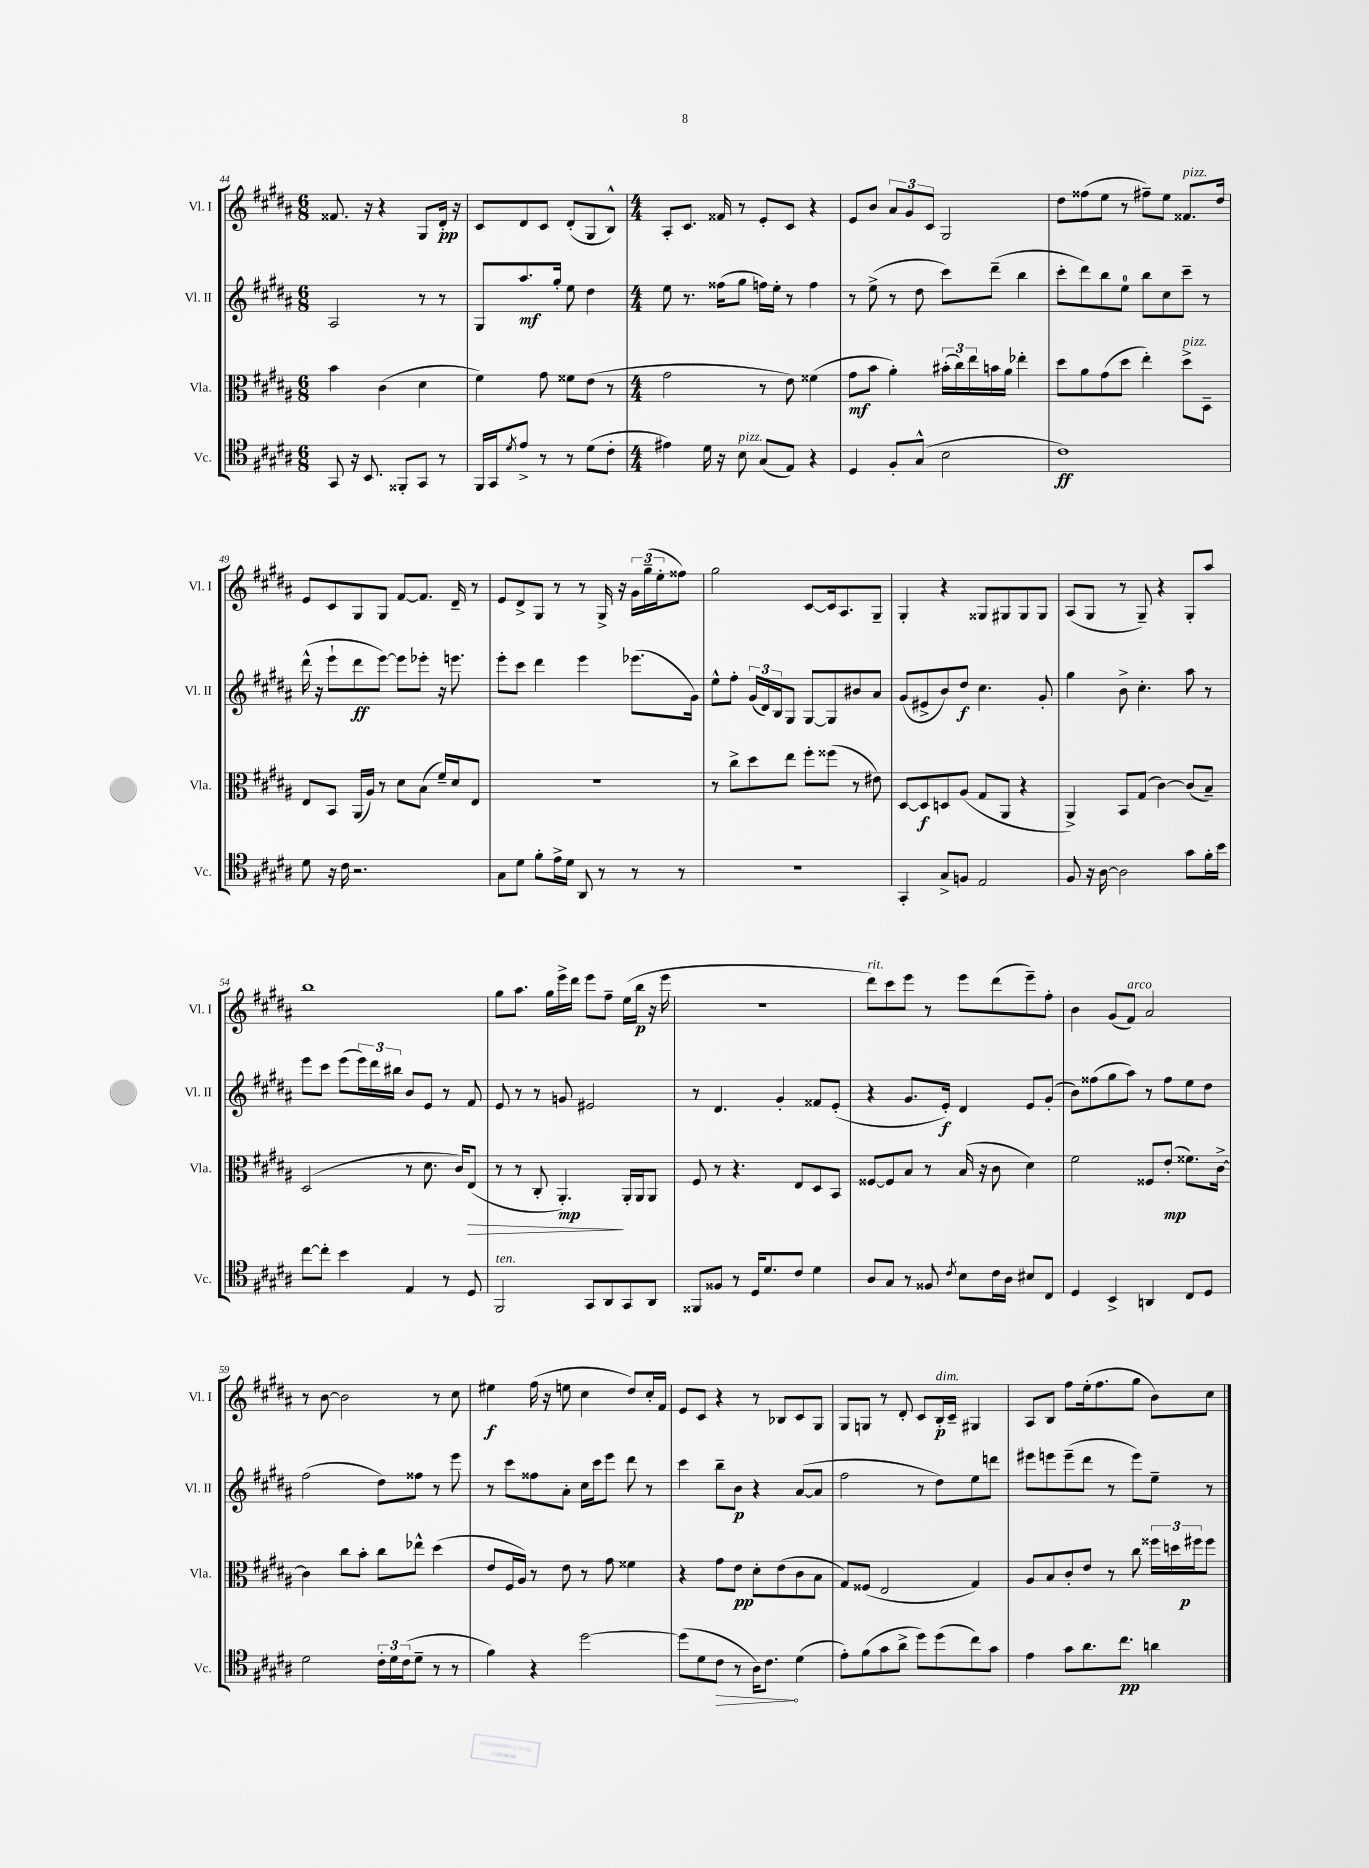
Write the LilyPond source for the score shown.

<<
\new StaffGroup <<
\new Staff = "s0" \with { instrumentName = "Vl. I" shortInstrumentName = "Vl. I" } {
    \clef treble \key b \major \numericTimeSignature \time 6/8
    fisis'8. r16 r4 gis8 dis'16-.\pp r16 |
    cis'8 dis'8 cis'8 dis'8-.( gis8 b8-^) |
    \numericTimeSignature \time 4/4 ais8-. cis'8. fisis'16 r8 e'8-. cis'8 r4 |
    e'8 b'8 \tuplet 3/2 { ais'8 gis'8 cis'8 } gis2 |
    dis''8 fisis''8( e''8 r8 fis''8--) e''8 fisis'8.^\markup { \italic "pizz." } dis''16 |
    e'8 cis'8 gis8 gis8 fis'8~ fis'8. dis'16-- r8 |
    e'8 dis'8-> gis8 r8 r8 gis16-> r16 \tuplet 3/2 { gis'16 gis''16--( e''16-. } fisis''8) |
    gis''2 cis'8~ cis'16 ais8. gis8-- |
    gis4-. r4 gisis8 gis8 gis8 gis8 |
    ais8( gis8 r8 gis8--) r4 gis8-. ais''8 |
    b''1 |
    gis''8 ais''8. gis''16 e'''16-> dis'''16 e'''8 fis''8-- e''16( b''16\p r16 e'''16 |
    R1 |
    dis'''8^\markup { \italic "rit." }) cis'''8 e'''8 r8 e'''8 dis'''8( e'''8--) fis''8-. |
    b'4 gis'8( fis'8^\markup { \italic "arco" }) ais'2 |
    r8 b'8~ b'2 r8 cis''8 |
    eis''4\f fis''16( r16 e''8 cis''4 dis''8) cis''16-. fis'16 |
    e'8 cis'8 r4 r8 bes8 cis'8 gis8 |
    gis8 g8 r8 dis'8-. cis'8 b16-.\p^\markup { \italic "dim." } cis'16-- gis4 |
    ais8 b8 fis''8 e''16-.( fis''8. gis''8 b'8) cis''8 \bar "|." |
}
\new Staff = "s1" \with { instrumentName = "Vl. II" shortInstrumentName = "Vl. II" } {
    \clef treble \key b \major \numericTimeSignature \time 6/8
    ais2 r8 r8 |
    gis8 ais''8.\mf gis''16-. e''8 dis''4 |
    \numericTimeSignature \time 4/4 e''8 r8. fisis''16( gis''8 f''16) e''16-. r8 f''4 |
    r8 e''8->( r8 dis''8 cis'''8) dis'''8--( b''4 |
    cis'''8-. dis'''8) b''8 e''8-0 b''8 cis''8 cis'''8-- r8 |
    dis'''16-^( r16 e'''8-! dis'''8\ff e'''8~) e'''8 ees'''8-. r16 e'''8. |
    e'''8-. cis'''8 dis'''4 e'''4 ees'''8.( gis'16) |
    e''8-^ fis''8-. \tuplet 3/2 { gis'16( dis'16) b16 } gis8 gis8~ gis8 bis'8 ais'8 |
    gis'8( eis'8-> b'8) dis''8\f cis''4. gis'8-. |
    gis''4 b'8-> cis''4.-. ais''8 r8 |
    e'''8 cis'''8 e'''8( \tuplet 3/2 { e'''16) dis'''16 bis''16 } b'8 e'8 r8 fis'8 |
    e'8 r8 r8 g'8 eis'2 |
    r8 dis'4. gis'4-. fisis'8 e'8-.( |
    r4 gis'8. e'16-.\f) dis'4 e'8 gis'8-.( |
    b'8) fisis''8( gis''8 ais''8) r8 fisis''8 e''8 dis''8 |
    fis''2( dis''8) fisis''8 r8 e'''8 |
    r8 cis'''8 fisis''8 ais'8-. cis''16 cis'''16 e'''8 dis'''8 r8 |
    cis'''4 b''8-- b'8\p r4 ais'8~( ais'8 |
    fis''2 r8 dis''8) e''8 d'''8 |
    eis'''8 e'''8 e'''8--( dis'''8 r8 e'''8) e''8-- r8 \bar "|." |
}
\new Staff = "s2" \with { instrumentName = "Vla." shortInstrumentName = "Vla." } {
    \clef alto \key b \major \numericTimeSignature \time 6/8
    b'4 cis'4( dis'4 |
    fis'4) gis'8 fisis'8 e'8( r8 |
    \numericTimeSignature \time 4/4 gis'2 r8 e'8) fisis'4( |
    gis'8\mf b'8 ais'4-.) \tuplet 3/2 { bis'16-.( cis''16) e''16 } b'16 ais'16 ees''4-. |
    dis''8 ais'8 gis'8( dis''8 e''4-.) dis''8->^\markup { \italic "pizz." } dis8-- |
    e8 b,8 ais,16( ais16) r8 dis'8 b8( fis'16--) dis'16 e8 |
    R1 |
    r8 cis''8-> dis''8 e''8 fis''8-. fisis''8( r8 eis'8) |
    dis8~ dis8\f d8 ais8( gis8 ais,8 r4 |
    ais,4->) b,8 gis8( cis'4~) cis'8( b8--) |
    dis2( r8 dis'8. cis'16) e8\>( |
    r8 r8 cis8-. ais,4.-.\mp\!) ais,16-. ais,16 ais,8 |
    fis8 r8 r4. e8 dis8 b,8 |
    fisis8~ fisis8 b8 r8 b16( r16 cis'8 dis'4) |
    fis'2 fisis8 e'8-.\mp( fisis'8.) cis'16~-> |
    cis'4 cis''8 b'8-. cis''8 ees''8-^ dis''4( |
    e'8 fis16 ais16) r8 e'8 r8 gis'8 fisis'4 |
    r4 gis'8 e'8\pp dis'8-. e'8( cis'8 b8 |
    gis8) fisis8( e2 gis4) |
    ais8 b8 cis'8-. e'8 r8 cis''8 \tuplet 3/2 { fisis''16 d''16 fis''16\p } fis''8 \bar "|." |
}
\new Staff = "s3" \with { instrumentName = "Vc." shortInstrumentName = "Vc." } {
    \clef tenor \key b \major \numericTimeSignature \time 6/8
    gis,8 r16 b,8. fisis,8-. gis,8 r8 |
    fis,16 gis,16 \acciaccatura { dis'8 } e'8-> r8 r8 dis'8( cis'8-. |
    \numericTimeSignature \time 4/4 eis'4) dis'16 r16 b8^\markup { \italic "pizz." } gis8( e8) r4 |
    dis4 fis8-. gis8-^( b2 |
    cis'1\ff) |
    dis'8 r16 cis'16 r2. |
    gis8 dis'8 fis'8-. e'16-> dis'16 ais,8 r8 r8 r8 |
    R1 |
    gis,4-. gis8-> f8 e2 |
    fis8 r16 ais16~ ais2 gis'8 fis'16-. b'16 |
    cis''8~ cis''8-. b'4 e4 r8 dis8 |
    fis,2^\markup { \italic "ten." } gis,8 ais,8 gis,8 ais,8 |
    fisis,8 fisis8 r8 dis16 dis'8. cis'8 dis'4 |
    ais8 gis8 r8 fisis8 \acciaccatura { cis'8 } b8 cis'16 ais16 bis8 cis8 |
    dis4 b,4-> a,4 cis8 dis8 |
    dis'2 \tuplet 3/2 { cis'16-. dis'16 cis'16( } dis'8-- r8 r8 |
    fis'4) r4 dis''2~ |
    dis''8( dis'8 \once \override Hairpin.circled-tip = ##t cis'8\> r8 ais16) cis'8.\! dis'4( |
    e'8-.) fis'8( gis'8 ais'8-> dis''8) dis''8( cis''8) gis'8 |
    e'4 gis'8 ais'8. cis''8.\pp a'4 \bar "|." |
}
>>
>>
\layout { \context { \Score currentBarNumber = #44 } }
